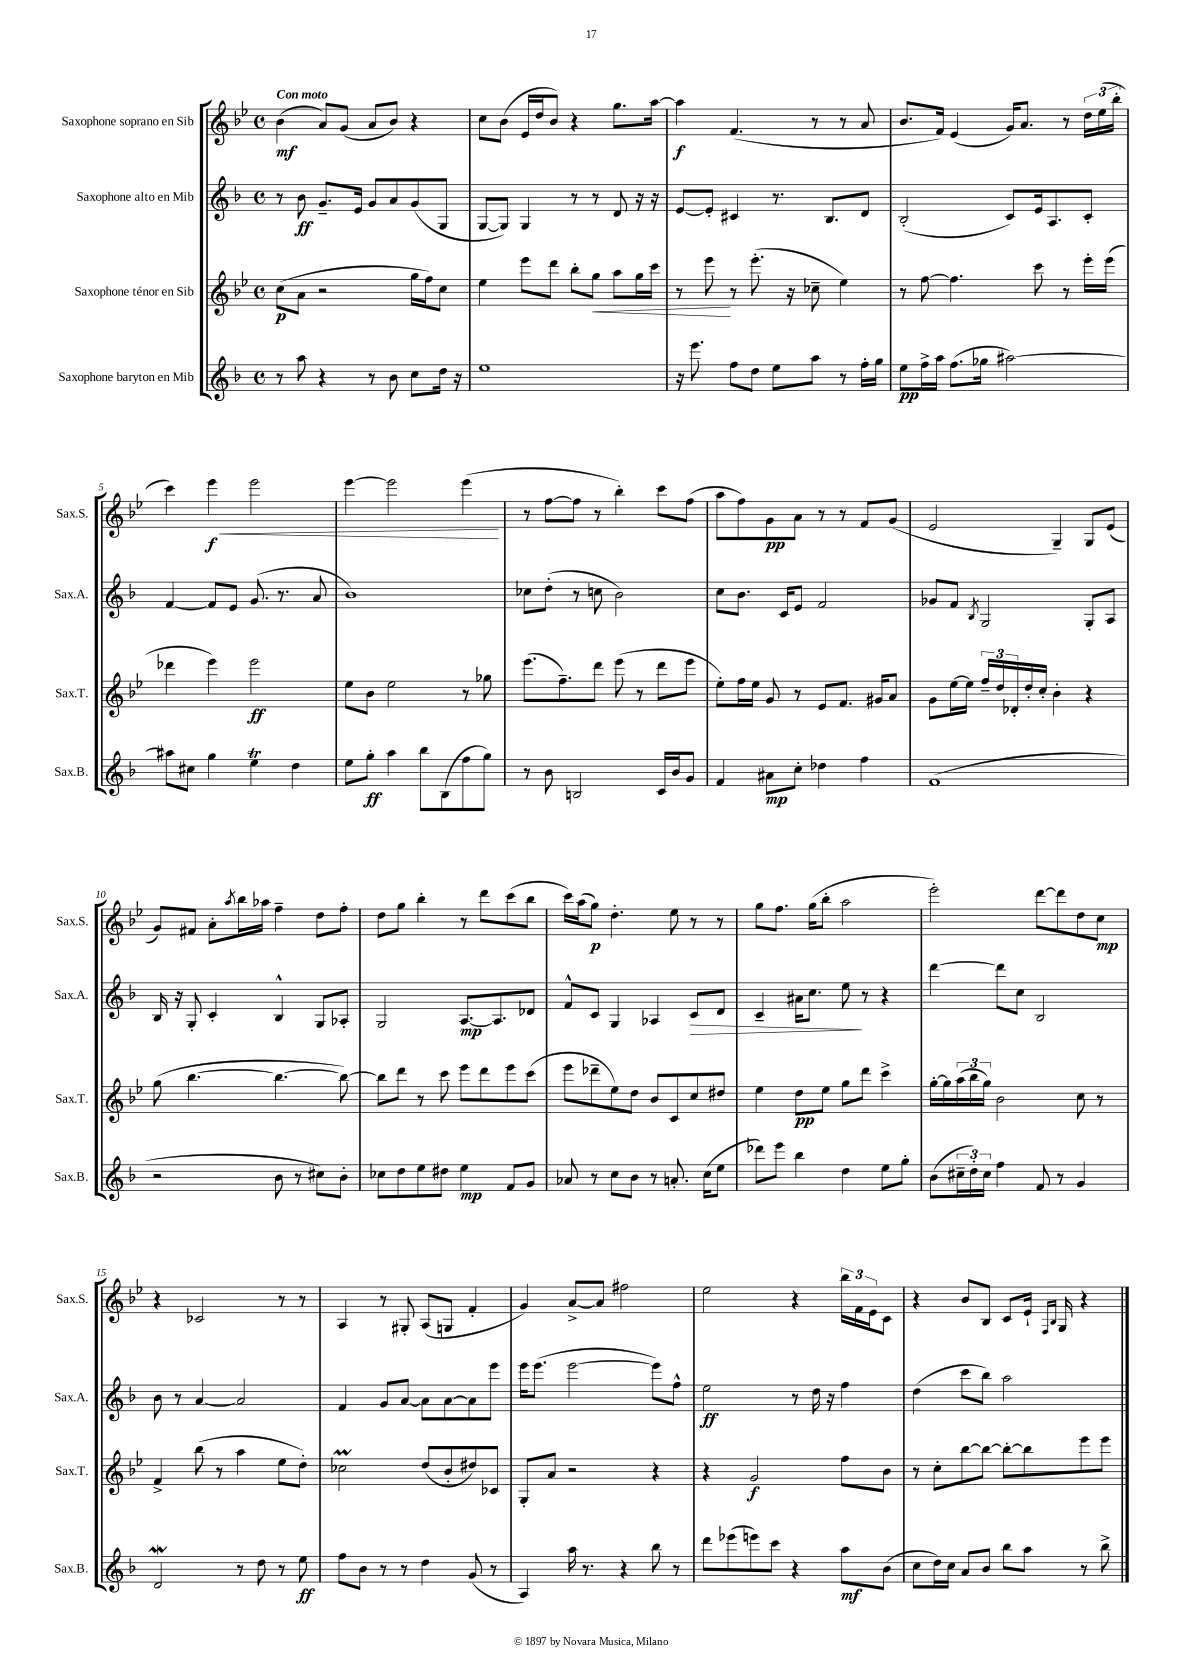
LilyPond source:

<<
\new StaffGroup <<
\new Staff = "s0" \with { instrumentName = "Saxophone soprano en Sib" shortInstrumentName = "Sax.S." } {
    \clef treble \key bes \major \defaultTimeSignature \time 4/4 \tempo "Con moto"
    bes'4\mf( a'8) g'8( a'8 bes'8) r4 |
    c''8 bes'8( ees'16 d''16 bes'8) r4 g''8. a''16~ |
    a''4\f f'4.( r8 r8 a'8 |
    bes'8. f'16) ees'4( g'16) a'8. r8 \tuplet 3/2 { d''16 ees''16( bes''16-. } |
    c'''4) ees'''4\f\< ees'''2 |
    ees'''4~ ees'''2 ees'''4\!( |
    r8 f''8~ f''8 r8 bes''4-.) c'''8 f''8( |
    a''8 f''8) g'8\pp a'8 r8 r8 f'8 g'8( |
    ees'2 g4--) g8 ees'8( |
    g'8) fis'8 a'8-. \acciaccatura { a''8 } bes''16 aes''16 f''4-- d''8 f''8-. |
    d''8 g''8 bes''4-. r8 d'''8 c'''8( bes''8 |
    c'''16) a''16( g''8\p) d''4.-. ees''8 r8 r8 |
    g''8 f''8. g''16( bes''8-. a''2 |
    ees'''2-.) d'''8~ d'''8 d''8 c''8\mp |
    r4 ces'2 r8 r8 |
    a4 r8 gis8-. a8( g8 f'4-. |
    g'4) a'8~-> a'8 fis''2 |
    ees''2 r4 \tuplet 3/2 { bes''16 f'16 ees'16 } c'8 |
    r4 bes'8 bes8 c'8 ees'16-! \grace { f16 bes16 } g16 r4 \bar "|." |
}
\new Staff = "s1" \with { instrumentName = "Saxophone alto en Mib" shortInstrumentName = "Sax.A." } {
    \clef treble \key f \major \defaultTimeSignature \time 4/4
    r8 bes'8\ff g'8.-- e'16 g'8 a'8 g'8( g8 |
    g8~ g8) g4 r8 r8 d'8 r16 r16 |
    e'8~ e'8-. cis'4 r8. bes8. d'8 |
    bes2-.( c'8) e'16 a8. c'8-. |
    f'4~ f'8 e'8 g'8.( r8. a'8 |
    bes'1) |
    ces''8 d''8-.( r8 c''8 bes'2) |
    c''8 bes'8. c'16 e'8 f'2 |
    ges'8 f'8 \acciaccatura { bes8 } g2 g8-. a8 |
    bes16 r16 g8-. c'4-. bes4-^ g8 aes8-. |
    g2 a8.~\mp a8. des'8 |
    f'8-^ c'8 g4 aes4 c'8\> d'8 |
    c'4-- ais'16 c''8. e''8\! r8 r4 |
    d'''4~ d'''8 c''8 bes2 |
    bes'8 r8 a'4~ a'2 |
    f'4 g'8 a'8~ a'8 a'8~ a'8 e'''8 |
    e'''16 e'''8.( e'''2~ e'''8) f''8-^ |
    e''2\ff r8 d''16 r16 f''4 |
    d''4( c'''8 bes''8) a''2 \bar "|." |
}
\new Staff = "s2" \with { instrumentName = "Saxophone ténor en Sib" shortInstrumentName = "Sax.T." } {
    \clef treble \key bes \major \defaultTimeSignature \time 4/4
    c''8\p( a'8 r2 g''16 f''16) c''8 |
    ees''4 ees'''8 d'''8 bes''8-. g''8\< a''8 g''16 c'''16 |
    r8 ees'''8\! r8 ees'''8.-.( r16 ces''8-- ees''4) |
    r8 f''8~ f''4. c'''8 r8 ees'''16-. ees'''16( |
    des'''4 ees'''4) ees'''2\ff |
    ees''8 bes'8 ees''2 r8 ges''8 |
    ees'''8.( f''8.--) d'''8 ees'''8( r8 d'''8 ees'''8 |
    ees''8-.) f''16 ees''16 g'8 r8 ees'8 f'8. gis'16 a'8 |
    g'8 ees''16~ ees''16 \tuplet 3/2 { f''16-- d''16 des'16-. } d''16-. c''16-. bes'4-. r4 |
    g''8( bes''4.~ bes''4.~ bes''8~) |
    bes''8 d'''8 r8 c'''8 ees'''8 d'''8 ees'''8 c'''8( |
    ees'''8 des'''8-- ees''8) d''8 bes'8 c'8 c''8 dis''8 |
    ees''4 d''8\pp ees''8 g''8 d'''8 c'''4-> |
    g''16~-. g''16 \tuplet 3/2 { a''16( bes''16 g''16) } bes'2 c''8 r8 |
    f'4-> bes''8( r8 a''4 ees''8 d''8-.) |
    ces''2\prall d''8( bes'8-. dis''8) ces'8 |
    g8-. a'8 r2 r4 |
    r4 g'2\f f''8 bes'8 |
    r8 c''8-. bes''8~ bes''8~ bes''8~-. bes''8 ees'''8 ees'''8 \bar "|." |
}
\new Staff = "s3" \with { instrumentName = "Saxophone baryton en Mib" shortInstrumentName = "Sax.B." } {
    \clef treble \key f \major \defaultTimeSignature \time 4/4
    r8 a''8 r4 r8 bes'8 c''8 d''16 r16 |
    e''1 |
    r16 e'''8. f''8 d''8 e''8 a''8 r8 f''16-. g''16 |
    e''8\pp f''16-> a''16 f''8.( ges''16 ais''2~) |
    ais''8 cis''8 g''4 e''4\trill d''4 |
    e''8 g''8-.\ff a''4 bes''8 bes8( f''8 g''8) |
    r8 bes'8 b2 c'16 bes'16 g'8 |
    f'4 ais'8\mp c''8-. des''4 f''4 |
    f'1( |
    r2 bes'8 r8 cis''8) bes'8-. |
    ces''8 d''8 e''8 dis''8 e''4\mp f'8 g'8 |
    aes'8 r8 c''8 bes'8 r8 a'8.-. c''16( e''8 |
    des'''8) e'''8 bes''4 d''4 e''8 g''8-. |
    bes'8( \tuplet 3/2 { cis''16-- d''16-.) cis''16 } f''4 f'8 r8 g'4 |
    d'2\mordent r8 d''8 r8 e''8\ff |
    f''8 bes'8 r8 r8 d''4 g'8( r8 |
    a4) a''16 r8. r4 bes''8 r8 |
    d'''8 ees'''8( e'''8) c'''8 r4 a''8\mf bes'8( |
    c''8 d''16) c''16 a'8 bes'8 bes''8 a''8 r8 bes''8-> \bar "|." |
}
>>
>>
